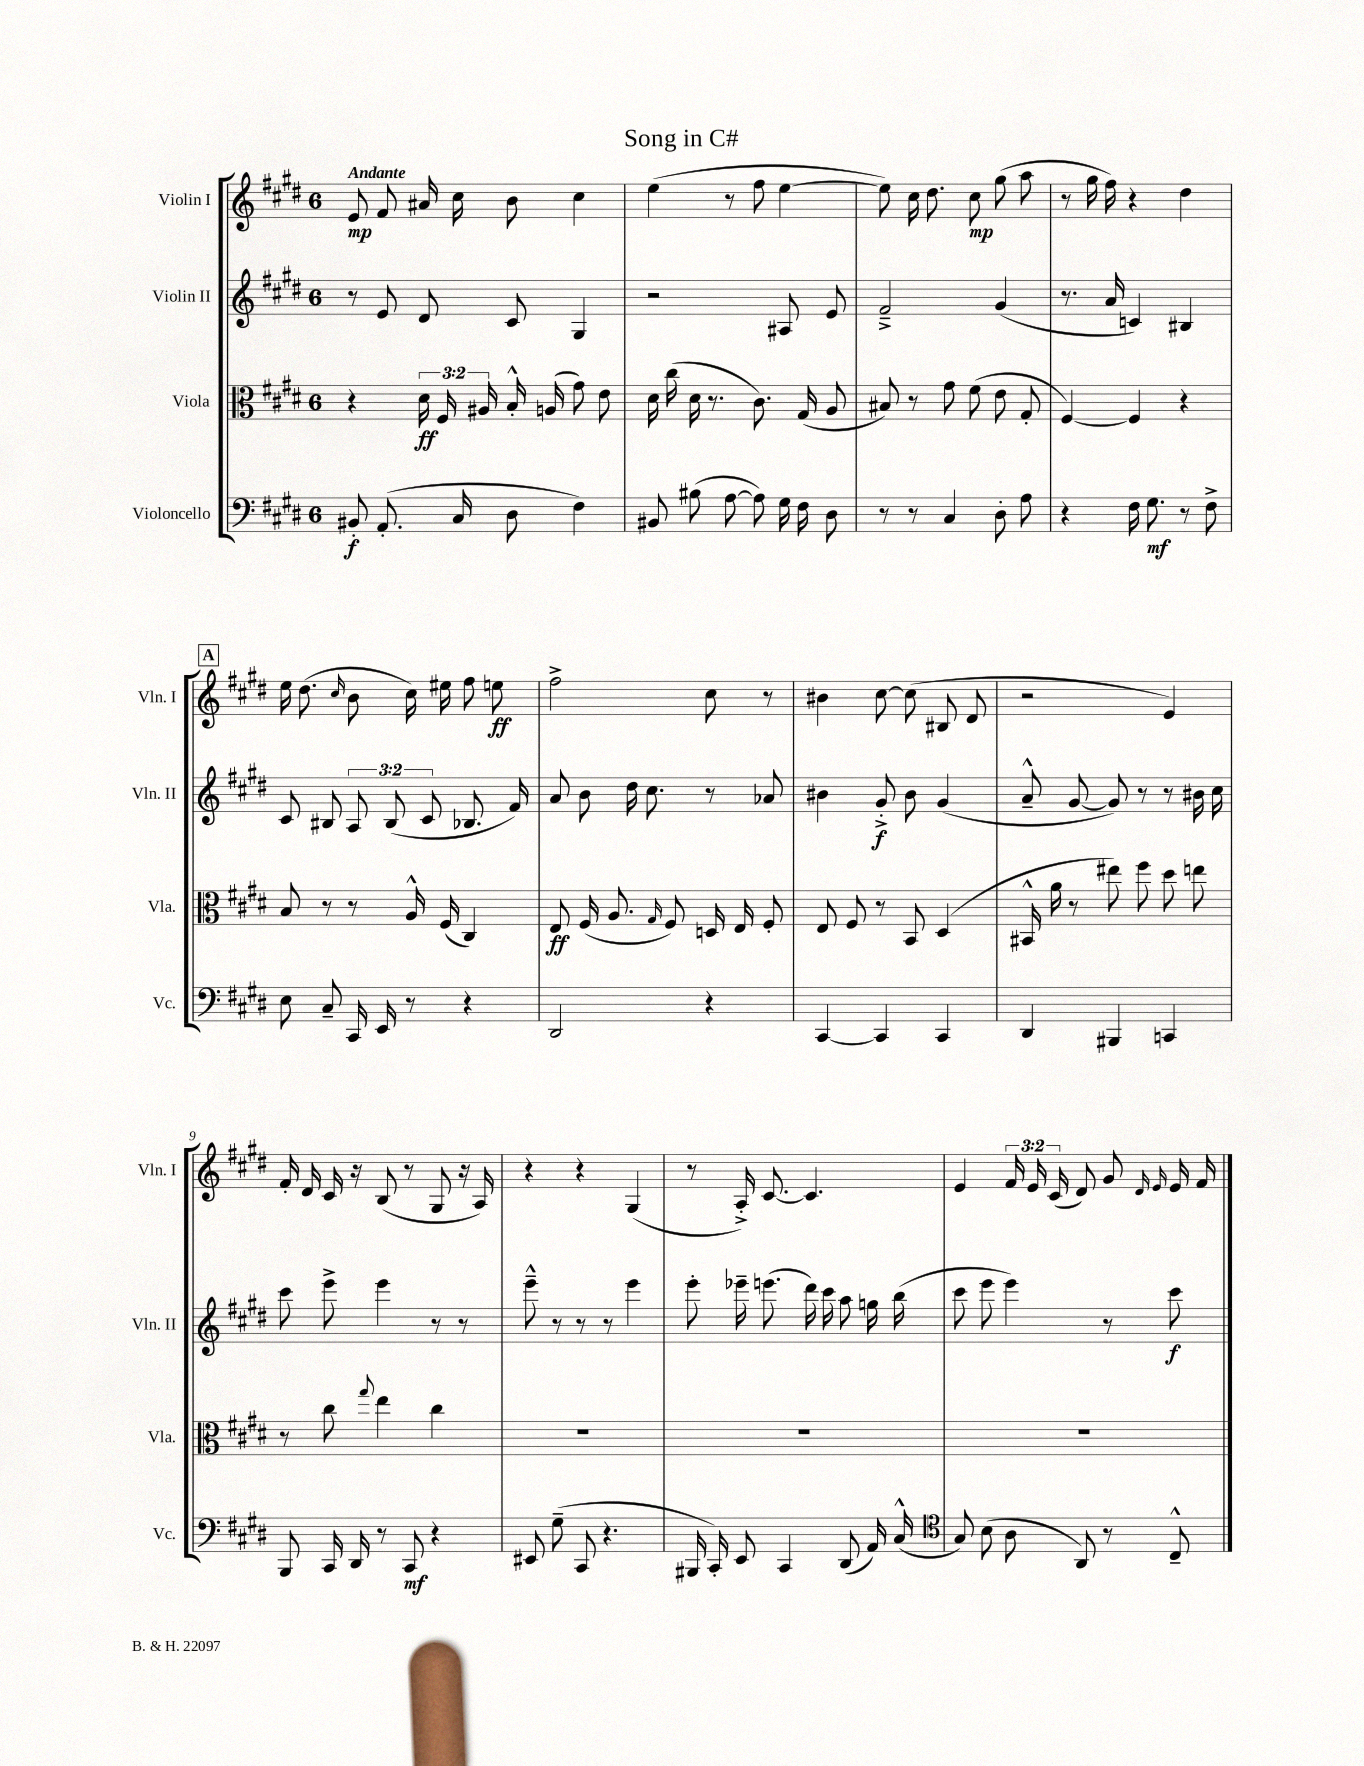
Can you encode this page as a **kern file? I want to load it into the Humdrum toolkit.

**kern	**dynam	**kern	**dynam	**kern	**dynam	**kern	**dynam
*part4	*part4	*part3	*part3	*part2	*part2	*part1	*part1
*staff4	*staff4	*staff3	*staff3	*staff2	*staff2	*staff1	*staff1
*I"Violoncello	*	*I"Viola	*	*I"Violin II	*	*I"Violin I	*
*I'Vc.	*	*I'Vla.	*	*I'Vln. II	*	*I'Vln. I	*
*clefF4	*	*clefC3	*	*clefG2	*	*clefG2	*
*k[f#c#g#d#]	*	*k[f#c#g#d#]	*	*k[f#c#g#d#]	*	*k[f#c#g#d#]	*
*M6/8	*	*M6/8	*	*M6/8	*	*M6/8	*
=1	=1	=1	=1	=1	=1	=1	=1
!	!	!	!	!	!	!LO:TX:a:B:t=Andante	!
8BB#X'/	f	4r	.	8r	.	8e/	mp
(8.AA'/	.	.	.	8e/	.	8f#/	.
.	.	24d#\	ff	8d#/	.	16a#X/	.
.	.	24F#/	.	.	.	.	.
16C#/	.	.	.	.	.	16cc#\	.
.	.	24A#X/	.	.	.	.	.
8D#\	.	16B'^^/	.	8c#/	.	8b\	.
.	.	(16An/	.	.	.	.	.
4F#\)	.	8g#\)	.	4G#/	.	4cc#\	.
.	.	8e\	.	.	.	.	.
=2	=2	=2	=2	=2	=2	=2	=2
8BB#X/	.	16d#\	.	2r	.	(4ee\	.
.	.	(16cc#\	.	.	.	.	.
(8B#X\	.	16d#\	.	.	.	.	.
.	.	8.r	.	.	.	.	.
[8A\	.	.	.	.	.	8r	.
8A\])	.	8.c#\)	.	.	.	8ff#\	.
16G#\	.	.	.	8A#X/	.	[4ee\	.
16F#\	.	(16G#/	.	.	.	.	.
8D#\	.	8A/	.	8e/	.	.	.
=3	=3	=3	=3	=3	=3	=3	=3
8r	.	8B#X/)	.	2f#~^/	.	8ee\])	.
8r	.	8r	.	.	.	16cc#\	.
.	.	.	.	.	.	8.dd#\	.
4C#/	.	8g#\	.	.	.	.	.
.	.	(8f#\	.	.	.	8cc#\	mp
8D#'\	.	8e\	.	(4g#/	.	(8gg#\	.
8A\	.	8G#'/	.	.	.	8aa\	.
=4	=4	=4	=4	=4	=4	=4	=4
4r	.	[4F#/)	.	8.r	.	8r	.
.	.	.	.	.	.	16gg#\	.
.	.	.	.	16a/	.	16ff#\)	.
16F#\	.	4F#/]	.	4cn/)	.	4r	.
8.G#\	mf	.	.	.	.	.	.
8r	.	4r	.	4B#X/	.	4dd#\	.
8F#^\	.	.	.	.	.	.	.
!!LO:LB:g=z
!!LO:REH:place=s1:t=A
=5	=5	=5	=5	=5	=5	=5	=5
8E\	.	8B/	.	8c#/	.	16ee\	.
.	.	.	.	.	.	(8.dd#\	.
8C#~/	.	8r	.	8B#X/	.	.	.
.	.	.	.	.	.	16qqcc#/	.
16CC#/	.	8r	.	12A/	.	8b\	.
16EE/	.	.	.	.	.	.	.
.	.	.	.	(12B#/	.	.	.
8r	.	16A^^/	.	.	.	16cc#\)	.
.	.	.	.	12c#/	.	.	.
.	.	(16F#/	.	.	.	16ee#X\	.
4r	.	4C#/)	.	8.B-X/	.	8ff#\	.
.	.	.	.	.	.	8een\	ff
.	.	.	.	16f#/)	.	.	.
=6	=6	=6	=6	=6	=6	=6	=6
2DD#/	.	8E/	ff	8a/	.	2ff#^\	.
.	.	(16F#/	.	8b\	.	.	.
.	.	8.A/	.	.	.	.	.
.	.	.	.	16dd#\	.	.	.
.	.	.	.	8.cc#\	.	.	.
.	.	16qqG#/	.	.	.	.	.
.	.	8F#/)	.	.	.	.	.
4r	.	16Dn/	.	8r	.	8cc#\	.
.	.	16E/	.	.	.	.	.
.	.	8F#'/	.	8a-X/	.	8r	.
=7	=7	=7	=7	=7	=7	=7	=7
[4CC#/	.	8E/	.	4b#X\	.	4b#X\	.
.	.	8F#/	.	.	.	.	.
4CC#/]	.	8r	.	8g#'^/	f	[8cc#\	.
.	.	8BB/	.	8b#\	.	(8cc#\]	.
4CC#/	.	(4D#/	.	(4g#/	.	8B#X/	.
.	.	.	.	.	.	8d#/	.
=8	=8	=8	=8	=8	=8	=8	=8
4DD#/	.	16BB#X^^/	.	8a~^^/	.	2r	.
.	.	16a\	.	.	.	.	.
.	.	8r	.	[8g#/	.	.	.
4BBB#X/	.	8ee#X\)	.	8g#/])	.	.	.
.	.	8ff#\	.	8r	.	.	.
4CCn/	.	8dd#\	.	8r	.	4e/)	.
.	.	8een\	.	16b#X\	.	.	.
.	.	.	.	16cc#\	.	.	.
!!LO:LB:g=z
=9	=9	=9	=9	=9	=9	=9	=9
8BBB/	.	8r	.	8ccc#\	.	16f#'/	.
.	.	.	.	.	.	16d#/	.
16CC#/	.	8cc#\	.	8eee^\	.	16c#/	.
16DD#/	.	.	.	.	.	16r	.
.	.	8qqgg#/	.	.	.	.	.
8r	.	4ee\	.	4eee\	.	(8B/	.
8CC#/	mf	.	.	.	.	8r	.
4r	.	4cc#\	.	8r	.	8G#/	.
.	.	.	.	8r	.	16r	.
.	.	.	.	.	.	16A/)	.
=10	=10	=10	=10	=10	=10	=10	=10
8EE#X/	.	2.r	.	8eee~^^\	.	4r	.
(8G#~\	.	.	.	8r	.	.	.
8CC#/	.	.	.	8r	.	4r	.
4.r	.	.	.	8r	.	.	.
.	.	.	.	4eee\	.	(4G#/	.
=11	=11	=11	=11	=11	=11	=11	=11
16BBB#X/	.	2.r	.	8eee'\	.	8r	.
16CC#'/)	.	.	.	.	.	.	.
8EE/	.	.	.	16eee-X~\	.	16A'^/)	.
.	.	.	.	(8.eeen\	.	[8.c#/	.
4CC#/	.	.	.	.	.	.	.
.	.	.	.	16ddd#\)	.	4.c#/]	.
.	.	.	.	16ccc#\	.	.	.
(8DD#/	.	.	.	8aa\	.	.	.
16AA/)	.	.	.	16ggn\	.	.	.
(16C#^^/	.	.	.	(16bb\	.	.	.
=12	=12	=12	=12	=12	=12	=12	=12
*clefC4	*	*	*	*	*	*	*
8G#/)	.	2.r	.	8ccc#\	.	4e/	.
(8B\	.	.	.	8eee\	.	.	.
8A\	.	.	.	4eee\)	.	24f#/	.
.	.	.	.	.	.	24e/	.
.	.	.	.	.	.	(24c#/	.
8AA/)	.	.	.	.	.	8d#/)	.
8r	.	.	.	8r	.	8g#/	.
.	.	.	.	.	.	16qqd#/	.
.	.	.	.	.	.	16qqe/	.
8C#~^^/	.	.	.	8ccc#\	f	16e/	.
.	.	.	.	.	.	16f#/	.
==	==	==	==	==	==	==	==
*-	*-	*-	*-	*-	*-	*-	*-
